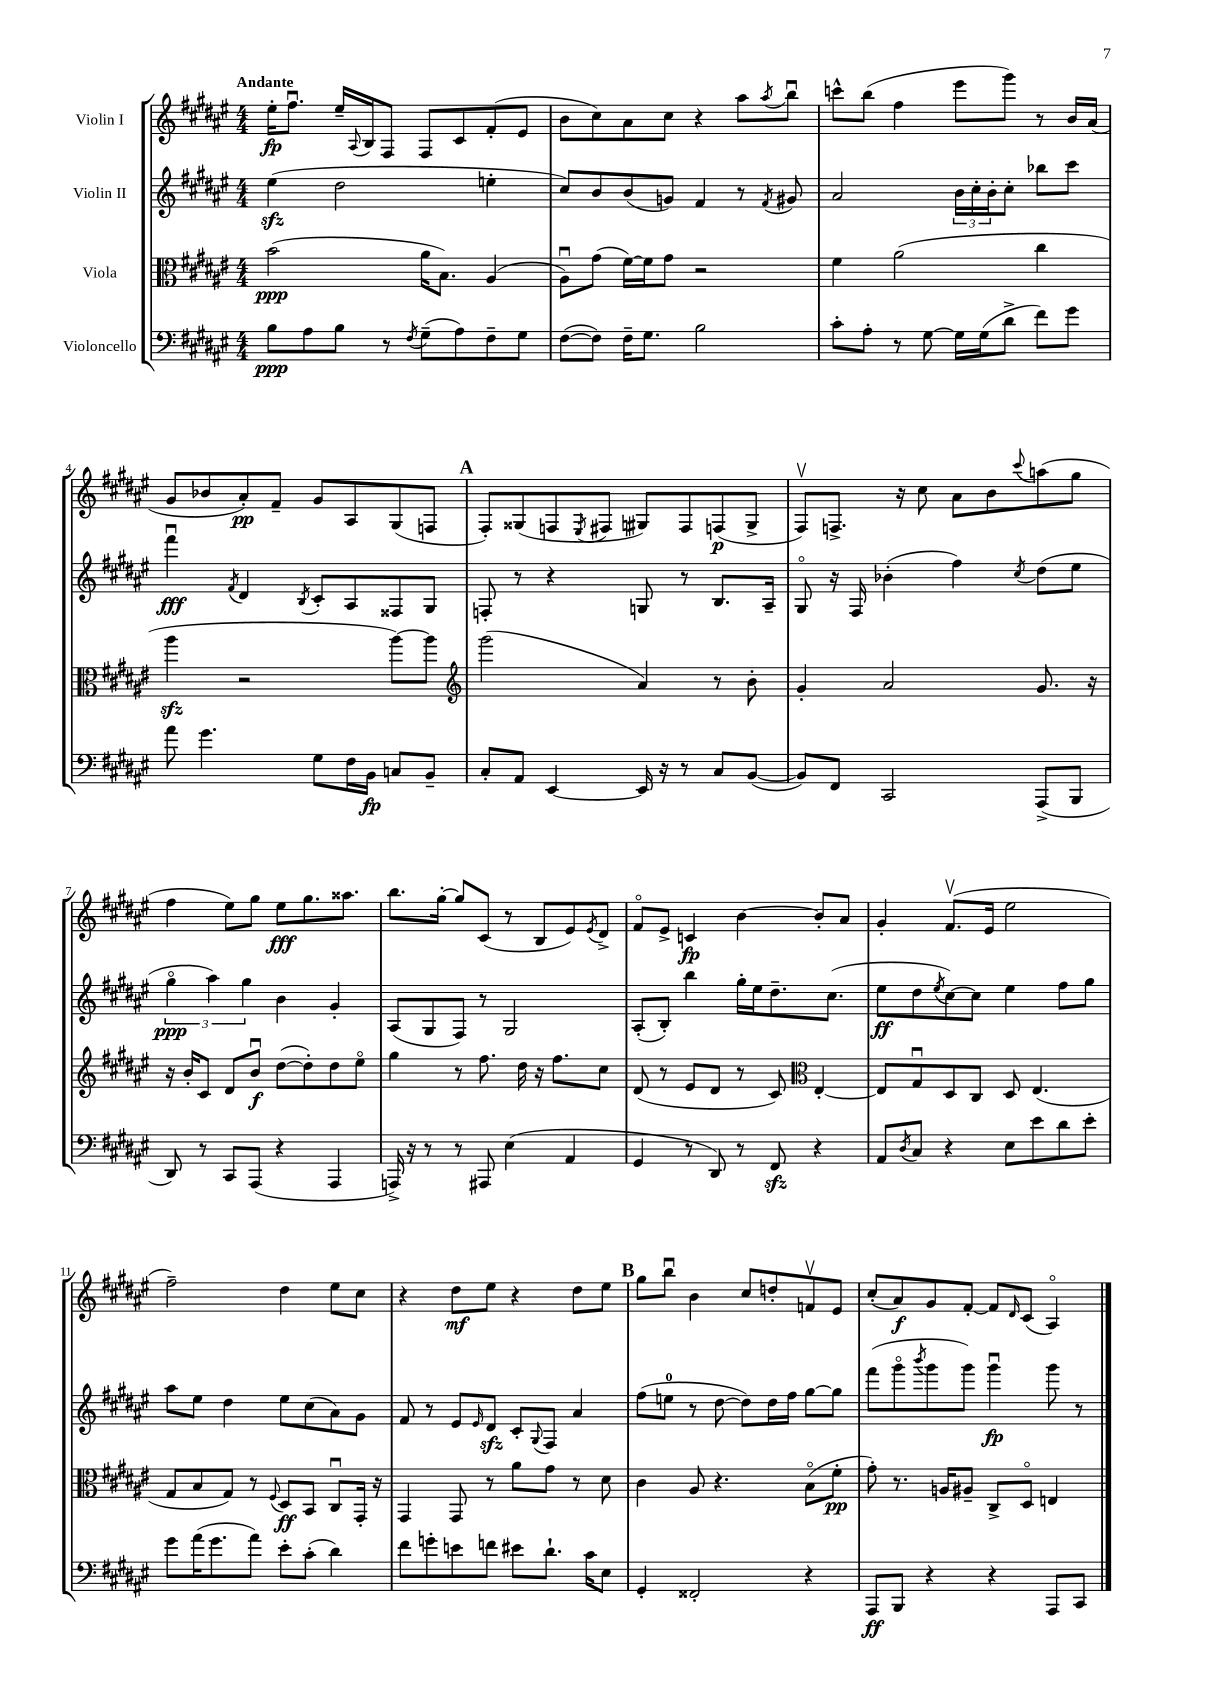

**kern	**kern	**kern	**kern
*staff4	*staff3	*staff2	*staff1
*clefF4	*clefC3	*clefG2	*clefG2
*k[f#c#g#d#a#e#]	*k[f#c#g#d#a#e#]	*k[f#c#g#d#a#e#]	*k[f#c#g#d#a#e#]
*M4/4	*M4/4	*M4/4	*M4/4
8B	(2b	(4ee#	16ee#'
.	.	.	8.ff#u
8A#	.	.	.
8B	.	2dd#	16ee#~
.	.	.	8qqA#
.	.	.	16B
8r	.	.	8F#
8qF#	.	.	.
(8G#~	16a#	.	8F#
.	8.B)	.	.
8A#)	.	.	8c#
8F#~	(4A#	4ee'	(8f#'
8G#	.	.	8e#
=	=	=	=
([8F#	8A#u)	8cc#)	8b
8F#])	(8g#	8b	8cc#)
16F#~	[16f#)	(8b	8a#
8.G#	16f#]	.	.
.	8g#	8g)	8cc#
2B	2r	4f#	4r
.	.	8r	8aa#
.	.	8qf#	8qaa#
.	.	8g#	8bbu
=	=	=	=
8c#'	4f#	2a#	8ccc^^
8A#'	.	.	(8bb
8r	(2a#	.	4ff#
[8G#	.	.	.
16G#]	.	24b	8eee#
.	.	24cc#'	.
(16G#	.	.	.
.	.	24b'	.
8d#^	.	8cc#'	8ggg#)
8f#)	4cc#	8bb-	8r
8g#	.	8ccc#	16b
.	.	.	(16a#
=	=	=	=
8a#	4aa#	4fff#u	8g#
4.g#	.	.	8b-
.	.	8qf#	.
.	2r	4d#	8a#')
.	.	.	8f#~
.	.	8qB	.
8G#	.	8c#'	8g#
16F#	.	8A#	8A#
16BB	.	.	.
8C	[8aa#)	8F##	(8G#
8BB~	8aa#]	8G#	8F
=	=	=	=
*	*clefG2	*	*
8C#'	(2ggg#	8F'	8F#')
8AA#	.	8r	(8G##
[4EE#	.	4r	8F
.	.	.	8qE#
.	.	.	8F#
16EE#]	4a#)	8G	8G#)
16r	.	.	.
8r	.	8r	8F#
8C#	8r	8.B	(8F
([8BB	8b'	.	8G#^
.	.	16A#~	.
=	=	=	=
8BB])	4g#'	8G#o	8F#v)
8FF#	.	16r	8.F^
.	.	16F#	.
2CC#	2a#	(4b-'	.
.	.	.	16r
.	.	.	8cc#
.	.	4ff#)	8a#
.	.	.	8b
.	.	8qcc#	8qqccc#
(8AAA#^	8.g#	(8dd#	(8aa
8BBB	.	8ee#	8gg#
.	16r	.	.
=	=	=	=
8DD#)	16r	6gg#o	4ff#
.	16b'	.	.
8r	8c#	.	.
.	.	6aa#)	.
8CC#	8d#	.	8ee#)
.	.	6gg#	.
(8AAA#	8bu	.	8gg#
4r	([8dd#	4b	8ee#
.	8dd#'])	.	8.gg#
4AAA#	8dd#	4g#'	.
.	.	.	8.aa##
.	8ee#o	.	.
=	=	=	=
16AAA^)	4gg#	(8A#	8.bb
16r	.	.	.
8r	.	8G#	.
.	.	.	[16gg#'
8r	8r	8F#)	8gg#]
8AAA#	8.ff#	8r	(8c#
(4E#	.	2G#	8r
.	16dd#	.	.
.	16r	.	8B
.	8.ff#	.	.
4AA#	.	.	8e#)
.	.	.	8qe#
.	8cc#	.	8d#^
=	=	=	=
4GG#	(8d#	(8A#'	8f#o
.	8r	8B')	8e#^
8r	8e#	4bb	4c
8DD#)	8d#	.	.
8r	8r	16gg#'	[4b
.	.	16ee#	.
8FF#	8c#)	8.dd#~	.
*	*clefC3	*	*
4r	[4E#'	.	8b']
.	.	(8.cc#	.
.	.	.	8a#
=	=	=	=
8AA#	8E#]	8ee#	4g#'
8qD#	.	.	.
8C#	8G#u	8dd#	.
.	.	8qee#	.
4r	8D#	[8cc#)	(8.f#v
.	8C#	8cc#]	.
.	.	.	16e#
8E#	8D#	4ee#	2ee#
8e#	(4.E#	.	.
8d#	.	8ff#	.
8e#'	.	8gg#	.
=	=	=	=
8g#	8G#	8aa#	2ff#~)
(16a#	8B	8ee#	.
8.g#	.	.	.
.	8G#)	4dd#	.
8a#)	8r	.	.
.	8qqF#	.	.
8e#'	8D#	8ee#	4dd#
(8c#'	8BB	(8cc#	.
4d#)	8C#u	8a#)	8ee#
.	16GG#'	8g#	8cc#
.	16r	.	.
=	=	=	=
8f#	4GG#	8f#	4r
8g'	.	8r	.
8e	8GG#	8e#	8dd#
.	.	16qqe#	.
8f	8r	8d#	8ee#
8e#	8a#	8c#'	4r
.	.	8qqG#	.
8.d#`	8g#	8F#	.
.	8r	4a#	8dd#
16c#	.	.	.
8E#	8d#	.	8ee#
=	=	=	=
4GG#'	4c#	(8ff#	8gg#
.	.	8ee	8bbu
2FF##'	8A#	8r	4b
.	4.r	[8dd#	.
.	.	8dd#])	8cc#
.	.	16dd#	8dd'
.	.	16ff#	.
4r	(8Bo	[8gg#	8fv
.	8f#'	8gg#]	8e#
=	=	=	=
8AAA#	8g#')	(8fff#	(8cc#'
8BBB	8.r	8ggg#o	8a#)
.	.	8qbbb	.
4r	.	8ggg#	8g#
.	16A	.	.
.	8A#~	8ggg#)	[8f#'
4r	8C#^	4ggg#u	8f#]
.	.	.	16qqd#
.	8D#o	.	(8c#
8AAA#	4E	8ggg#	4A#o)
8CC#	.	8r	.
==	==	==	==
*-	*-	*-	*-
